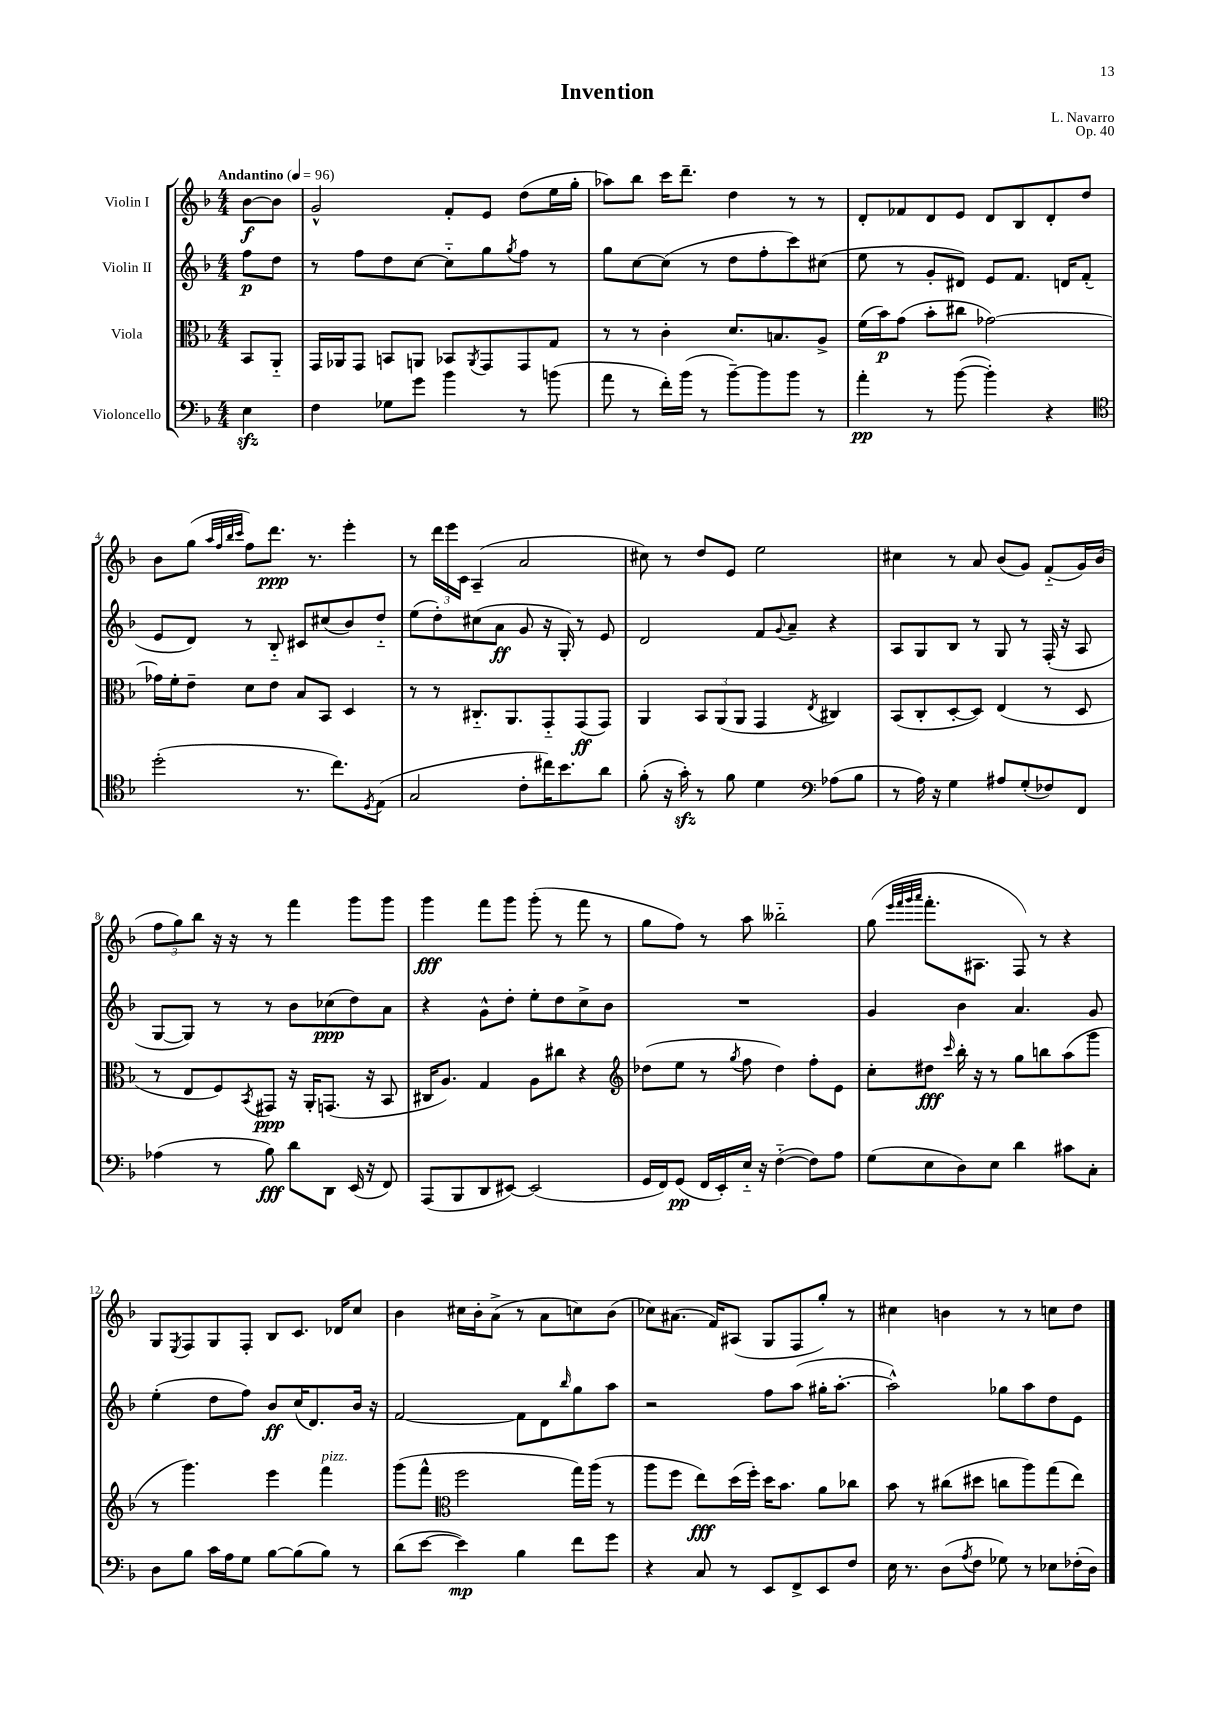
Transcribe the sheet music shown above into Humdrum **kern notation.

**kern	**kern	**kern	**kern
*staff4	*staff3	*staff2	*staff1
*clefF4	*clefC3	*clefG2	*clefG2
*k[b-]	*k[b-]	*k[b-]	*k[b-]
*M4/4	*M4/4	*M4/4	*M4/4
*MM96	*MM96	*MM96	*MM96
4E\	8BB-/L	8ff\L	[8b-\L
.	8AA'~/J	8dd\J	8b-\]J
=	=	=	=
4F\	16GG/LL	8r	2g^^/
.	16AA-/J	.	.
.	8GG/J	8ff\L	.
8G-\L	8BB/L	8dd\	.
8g\J	8AA/J	[8cc\J	.
4b-\	8BB-/L	8cc'~\]L	8f'/L
.	8qAA/	.	.
.	8GG/	8gg\	8e/J
.	.	8qgg/	.
8r	8GG/	8ff\J	(8dd\L
(8b\	8G/J	8r	16ee\L
.	.	.	16gg'\JJ
=	=	=	=
8a\	8r	8gg\L	8aa-\L)
8r	8r	[8cc\	8bb-\J
16f'\LL)	4c'\	(8cc\]J	16ccc\LK
(16b-\JJ	.	.	8.ddd~\J
8r	.	8r	.
[8b-~\L)	8.d/L	8dd\L	4dd\
8b-\]	.	8ff'\	.
.	8.B/	.	.
8b-\J	.	8ccc\)	8r
8r	8A^/J	(8cc#\J	8r
=	=	=	=
4a'\	(16f\LL	8ee\	8d'/L
.	16b-\J)	.	.
.	(8g\J	8r	8f-/
8r	8b-'\L	8g'/L	8d/
([8b-\	8cc#\J	8d#/J)	8e/J
4b-'\])	[2g-\)	8e/L	8d/L
.	.	8.f/J	8B-/
4r	.	.	8d'/
.	.	16d/LK	.
.	.	(8f'/J	8dd/J
=	=	=	=
*clefC4	*	*	*
(2dd'\	16g-\]LL	8e/L	8b-\L
.	16f'\J	.	.
.	8e~\J	8d/J)	(8gg\J
.	.	.	32qqaa/LLL
.	.	.	32qqff/
.	.	.	32qqbb-/
.	.	.	32qqccc/JJJ
.	8d\L	8r	8ff\L)
.	8e\J	8B-'~/	8.ddd\J
8.r	8B-/L	8c#/L	.
.	.	.	8.r
.	8BB-/J	(8cc#/	.
8.cc\L)	.	.	.
.	4D/	8b-/)	4eee'\
8qD/	.	.	.
(8E\J	.	8dd'~/J	.
=	=	=	=
2G/	8r	(8ee\L	8r
.	8r	8dd'\)	24ddd\LL
.	.	.	24eee\
.	.	.	24c\JJ
.	8.C#'~/L	(8cc#\	(4A~/
.	.	8a\J	.
.	8.AA/	.	.
8c'\L	.	8g/	2a/
16cc#\K)	8GG'~/	16r	.
8.b-\	.	16G'/)	.
.	(8GG/	8r	.
8a\J	8GG/J)	8e/	.
=	=	=	=
(8f'\	4AA/	2d/	8cc#\)
16r	.	.	8r
16g'\)	.	.	.
8r	12BB-/L	.	8dd/L
.	(12AA/	.	.
8f\	.	.	8e/J
.	12AA/J	.	.
4d\	4GG/	8f/L	2ee\
.	.	8qqg/	.
.	.	8a~/J	.
*clefF4	*	*	*
.	8qE/	.	.
(8A-\L	4C#/)	4r	.
8B-\J	.	.	.
=	=	=	=
8r	(8BB-/L	8A/L	4cc#\
16A\)	8C'/	8G/	.
16r	.	.	.
4G\	[8D'/	8B-/J	8r
.	8D/]J)	8r	8a/
8A#/L	(4E/	8G/	(8b-/L
(8G'/	.	8r	8g/J)
8F-/)	8r	(16F'/	(8f'~/L
.	.	16r	.
8FF/J	8D/	8A/	16g/L)
.	.	.	(16b-/JJ
=	=	=	=
(4A-\	8r	[8G/L	12ff\L
.	.	.	12gg\)
.	8E/L	8G/]J)	.
.	.	.	12bb-\J
8r	8F/)	8r	16r
.	.	.	16r
.	8qBB-/	.	.
8B-\)	8GG#/J	8r	8r
8d\L	16r	8b-\L	4fff\
.	16AA'/LK	.	.
8DD\J	(8.GG/J	(8cc-\	.
(16EE/	.	8dd\)	8ggg\L
16r	16r	.	.
8FF/)	8BB-/	8a\J	8ggg\J
=	=	=	=
(8AAA/L	16C#/LK	4r	4ggg\
.	8.A/J)	.	.
8BBB-/	.	.	.
8DD/	4G/	8g^^\L	8fff\L
[8EE#/J)	.	8dd'\J	8ggg\J
(2EE#/]	8A\L	8ee'\L	(8ggg'\
.	8cc#\J	8dd\	8r
.	4r	8cc^\	8fff\
.	.	8b-\J	8r
=	=	=	=
*	*clefG2	*	*
16GG/LL	(8dd-\L	1r	8gg\L
16FF/J)	.	.	.
(8GG/J	8ee\J	.	8ff\J)
16FF/LL	8r	.	8r
16EE'/)	.	.	.
.	8qgg/	.	.
16E'~/JJ	8ff\	.	8aa\
16r	.	.	.
([4F'~\	4dd-\)	.	2bb--'~\
8F\]L)	8ff'\L	.	.
8A\J	8e\J	.	.
=	=	=	=
(8G\L	8cc'\L	4g/	(8gg\
.	.	.	32qqeee/LLL
.	.	.	32qqfff/
.	.	.	32qqggg/
.	.	.	32qqaaa/JJJ
8E\	8dd#\J	.	8.fff'\L
.	16qqccc/	.	.
8D\)	16bb-'\	4b-\	.
.	16r	.	8.A#\J
8E\J	8r	.	.
4d\	8gg\L	4.a/	8F/)
.	8bb\	.	8r
8c#\L	(8aa\	.	4r
8C'\J	8ggg\J	8g/	.
=	=	=	=
8D\L	8r	(4ee'\	8G/L
.	.	.	8qE/
8B-\J	4.ggg\)	.	8F/
16c\LL	.	8dd\L	8G/
16A\J	.	.	.
8G\J	.	8ff\J)	8F'/J
[8B-\L	4eee\	8b-/L	8B-/L
(8B-\]	.	(16cc/K	8.c/J
.	.	8.d/)	.
8B-\J)	4fff\	.	.
.	.	.	16d-/LK
8r	.	16b-/Jk	8cc/J
.	.	16r	.
=	=	=	=
(8d\L	(8ggg\L	[2f/	4b-\
[8e\J	8fff^^\J	.	.
*	*clefC3	*	*
4e\])	2ff\	.	16cc#\LL
.	.	.	16b-'\J
.	.	.	(8a^\J
4B-\	.	8f\]L	8r
.	.	8d\	8a\L
.	.	16qqbb-/	.
8f\L	16gg\LL)	8gg\	8cc\)
.	(16aa\JJ	.	.
8g\J	8r	8aa\J	(8b-\J
=	=	=	=
4r	8aa\L	2r	8cc-\L)
.	8ff\J	.	(8.a#\J
8C/	8ee\L)	.	.
.	.	.	16f/LK)
8r	(16dd\L	.	(8A#/J
.	16ff'\JJ)	.	.
8EE/L	16dd\LK	8ff\L	8G/L
.	8.b-\J	.	.
8FF^/	.	(8aa\J	8F/
8EE/	8a\L	16gg#'\LK	8gg'/J)
.	.	[8.aa'\J	.
8F/J	8cc-\J	.	8r
=	=	=	=
16E\	8b-\	2aa^^\])	4cc#\
8.r	.	.	.
.	8r	.	.
(8D\L	(8cc#\L	.	4b\
8qA/	.	.	.
8F\J	8dd#\J	.	.
8G-\)	8cc\L	8gg-\L	8r
8r	8aa\)	8aa\	8r
8E-\L	(8gg\	8dd\	8cc\L
(16F-'\L	8ee\J)	8e\J	8dd\J
16D\JJ)	.	.	.
==	==	==	==
*-	*-	*-	*-
